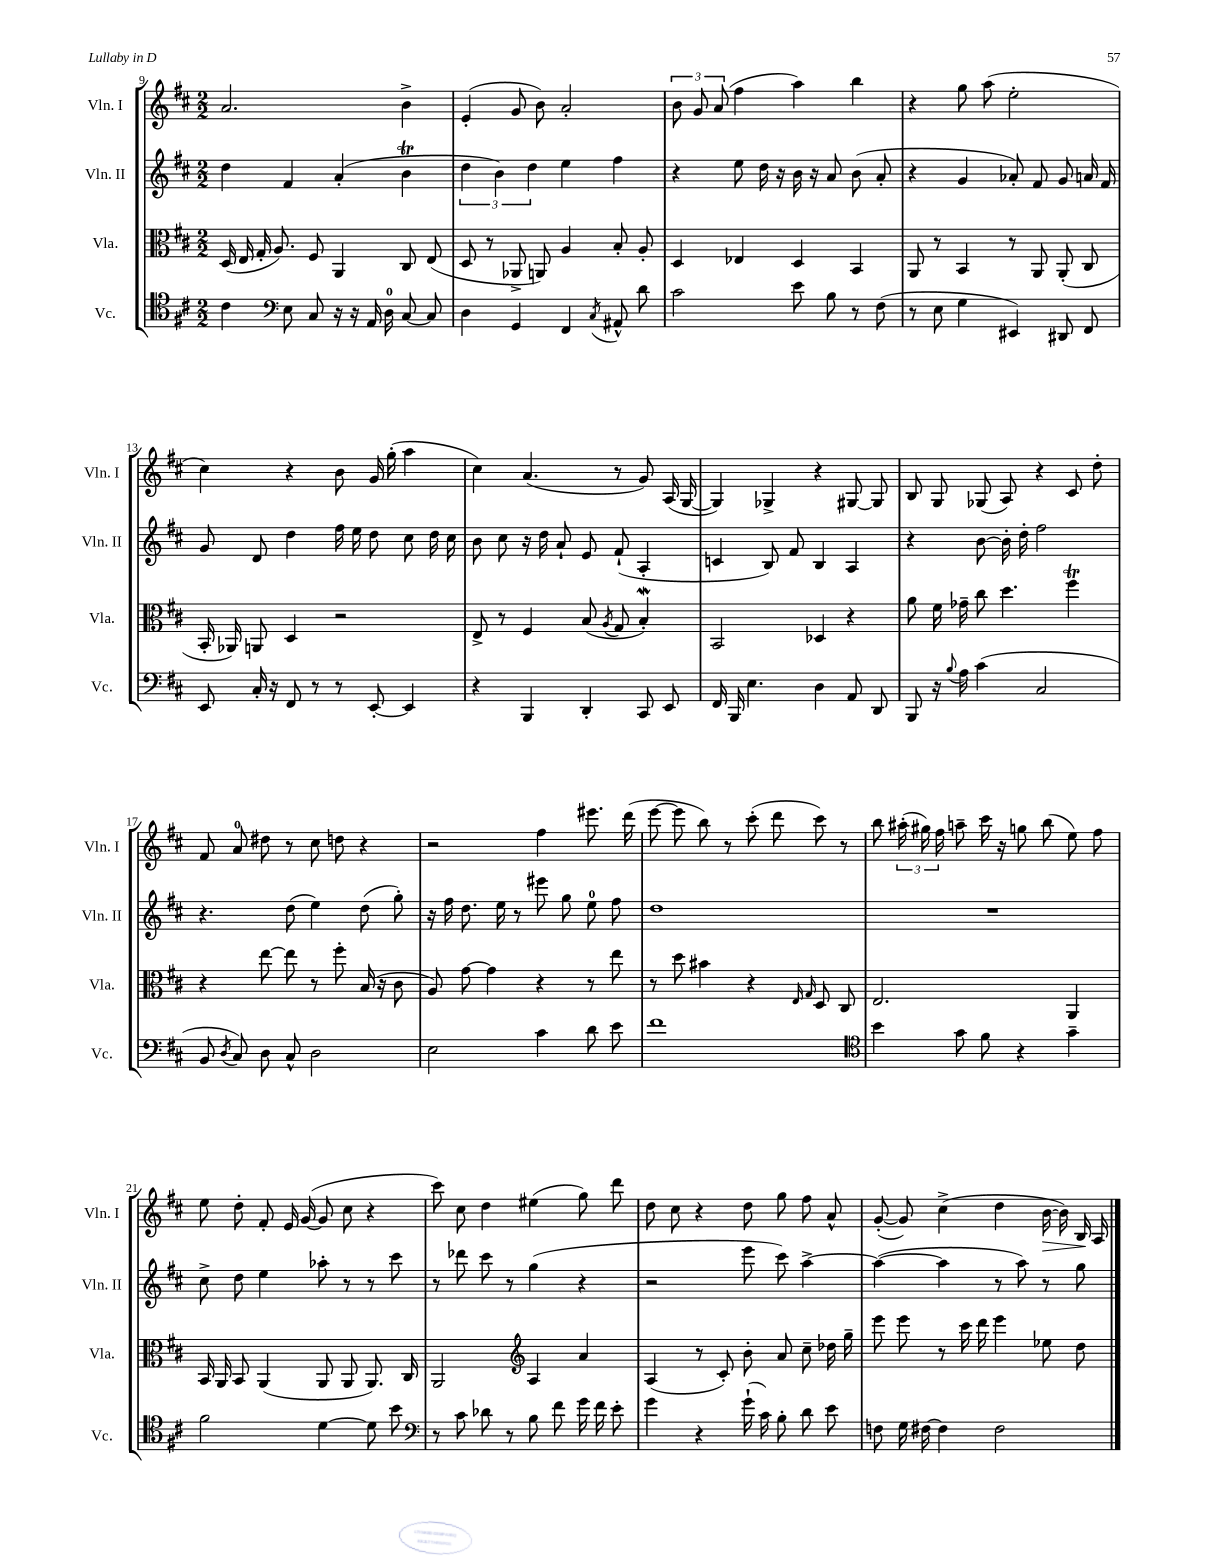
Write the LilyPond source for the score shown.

<<
\new StaffGroup <<
\new Staff = "s0" \with { instrumentName = "Vln. I" shortInstrumentName = "Vln. I" } {
    \clef treble \key d \major \numericTimeSignature \time 2/2
    \autoBeamOff a'2. b'4-> |
    e'4-.( g'8 b'8) a'2-. |
    \tuplet 3/2 { b'8 g'8 a'8( } fis''4 a''4) b''4 |
    r4 g''8 a''8( e''2-. |
    cis''4) r4 b'8 g'16 g''16-.( a''4 |
    cis''4) a'4.( r8 g'8) a16( g16~ |
    g4) ges4-> r4 gis8~ gis8 |
    b8 g8 ges8( a8) r4 cis'8 d''8-. |
    fis'8 a'8-0 dis''8 r8 cis''8 d''8 r4 |
    r2 fis''4 eis'''8. d'''16( |
    e'''8~ e'''8 b''8) r8 cis'''8-.( d'''8 cis'''8) r8 |
    b''8 \tuplet 3/2 { ais''16-.( gis''16) fis''16 } a''8-- cis'''16 r16 g''8 b''8( e''8) fis''8 |
    e''8 d''8-. fis'8-. e'16 g'16~( g'8 cis''8 r4 |
    cis'''8) cis''8 d''4 eis''4( g''8) d'''8 |
    d''8 cis''8 r4 d''8 g''8 fis''8 a'8-^ |
    g'8~-.( g'8) cis''4->( d''4 b'16~\> b'16) b16\! a16 \bar "|." |
}
\new Staff = "s1" \with { instrumentName = "Vln. II" shortInstrumentName = "Vln. II" } {
    \clef treble \key d \major \numericTimeSignature \time 2/2
    \autoBeamOff d''4 fis'4 a'4-.( b'4\trill |
    \tuplet 3/2 { d''4 b'4) d''4 } e''4 fis''4 |
    r4 e''8 d''16 r16 b'16 r16 a'8 b'8( a'8-. |
    r4 g'4 aes'8-.) fis'8 g'8 a'16 fis'16 |
    g'8 d'8 d''4 fis''16 e''16 d''8 cis''8 d''16 cis''16 |
    b'8 cis''8 r16 d''16 a'8-! e'8 fis'8-!( a4-. |
    c'4 b8) fis'8 b4 a4 |
    r4 b'8~ b'16-. d''16-. fis''2 |
    r4. d''8( e''4) d''8( g''8-.) |
    r16 fis''16 d''8. e''16 r8 eis'''8 g''8 e''8-0 fis''8 |
    d''1 |
    R1 |
    cis''8-> d''8 e''4 aes''8-. r8 r8 cis'''8 |
    r8 des'''8 cis'''8 r8 g''4( r4 |
    r2 e'''8 cis'''8) a''4~-> |
    a''4~( a''4 r8 a''8) r8 g''8 \bar "|." |
}
\new Staff = "s2" \with { instrumentName = "Vla." shortInstrumentName = "Vla." } {
    \clef alto \key d \major \numericTimeSignature \time 2/2
    \autoBeamOff d16( e16 g16-. a8.) fis8 a,4 cis8 e8( |
    d8 r8 aes,8-> a,8) a4 b8-. a8-. |
    d4 ees4 d4 b,4 |
    a,8 r8 b,4 r8 a,8 a,8-.( cis8 |
    b,16-. aes,16) a,8 d4 r2 |
    e8-> r8 fis4 b8( \acciaccatura { a8 } g8 b4-.\mordent) |
    b,2 des4 r4 |
    a'8 fis'16 ges'16-- cis''8 d''4. fis''4\trill |
    r4 e''8~ e''8 r8 fis''8-. b16( r16 cis'8 |
    a8) g'8~ g'4 r4 r8 e''8 |
    r8 d''8 bis'4 r4 \grace { e16 g16 } d8 cis8 |
    e2. a,4 |
    b,16 a,16 b,8 a,4( a,8 a,8 a,8.) cis16 |
    a,2 \clef treble a4 a'4 |
    a4( r8 cis'8-.) b'8-. a'8 cis''8-- des''16 g''16-- |
    e'''8 e'''8 r8 cis'''16 d'''16 e'''4 ees''8 d''8 \bar "|." |
}
\new Staff = "s3" \with { instrumentName = "Vc." shortInstrumentName = "Vc." } {
    \clef tenor \key d \major \numericTimeSignature \time 2/2
    \autoBeamOff cis'4 \clef bass e8 cis8 r16 r16 a,16 d16-0 cis8~ cis8 |
    d4 g,4 fis,4 \acciaccatura { cis8 } ais,8-^ d'8 |
    cis'2 e'8 b8 r8 fis8( |
    r8 e8 g4 eis,4) dis,8 fis,8 |
    e,8 cis16-. r16 fis,8 r8 r8 e,8~-. e,4 |
    r4 b,,4 d,4-. cis,8 e,8 |
    fis,16 b,,16 e4. d4 a,8 d,8 |
    b,,8 r16 \appoggiatura { b8 } a16 cis'4( cis2 |
    b,8 \acciaccatura { d8 } cis8) d8 cis8-^ d2 |
    e2 cis'4 d'8 e'8 |
    fis'1 |
    \clef tenor b'4 g'8 fis'8 r4 g'4-- |
    fis'2 d'4~ d'8 b'8 |
    \clef bass r8 cis'8 des'8 r8 b8 fis'8 g'16 fis'16 e'8-. |
    g'4 r4 g'16-!( cis'16) b8-. d'8 e'8 |
    f8 g16 fis16~ fis4 fis2 \bar "|." |
}
>>
>>
\layout { \context { \Score currentBarNumber = #9 } }
